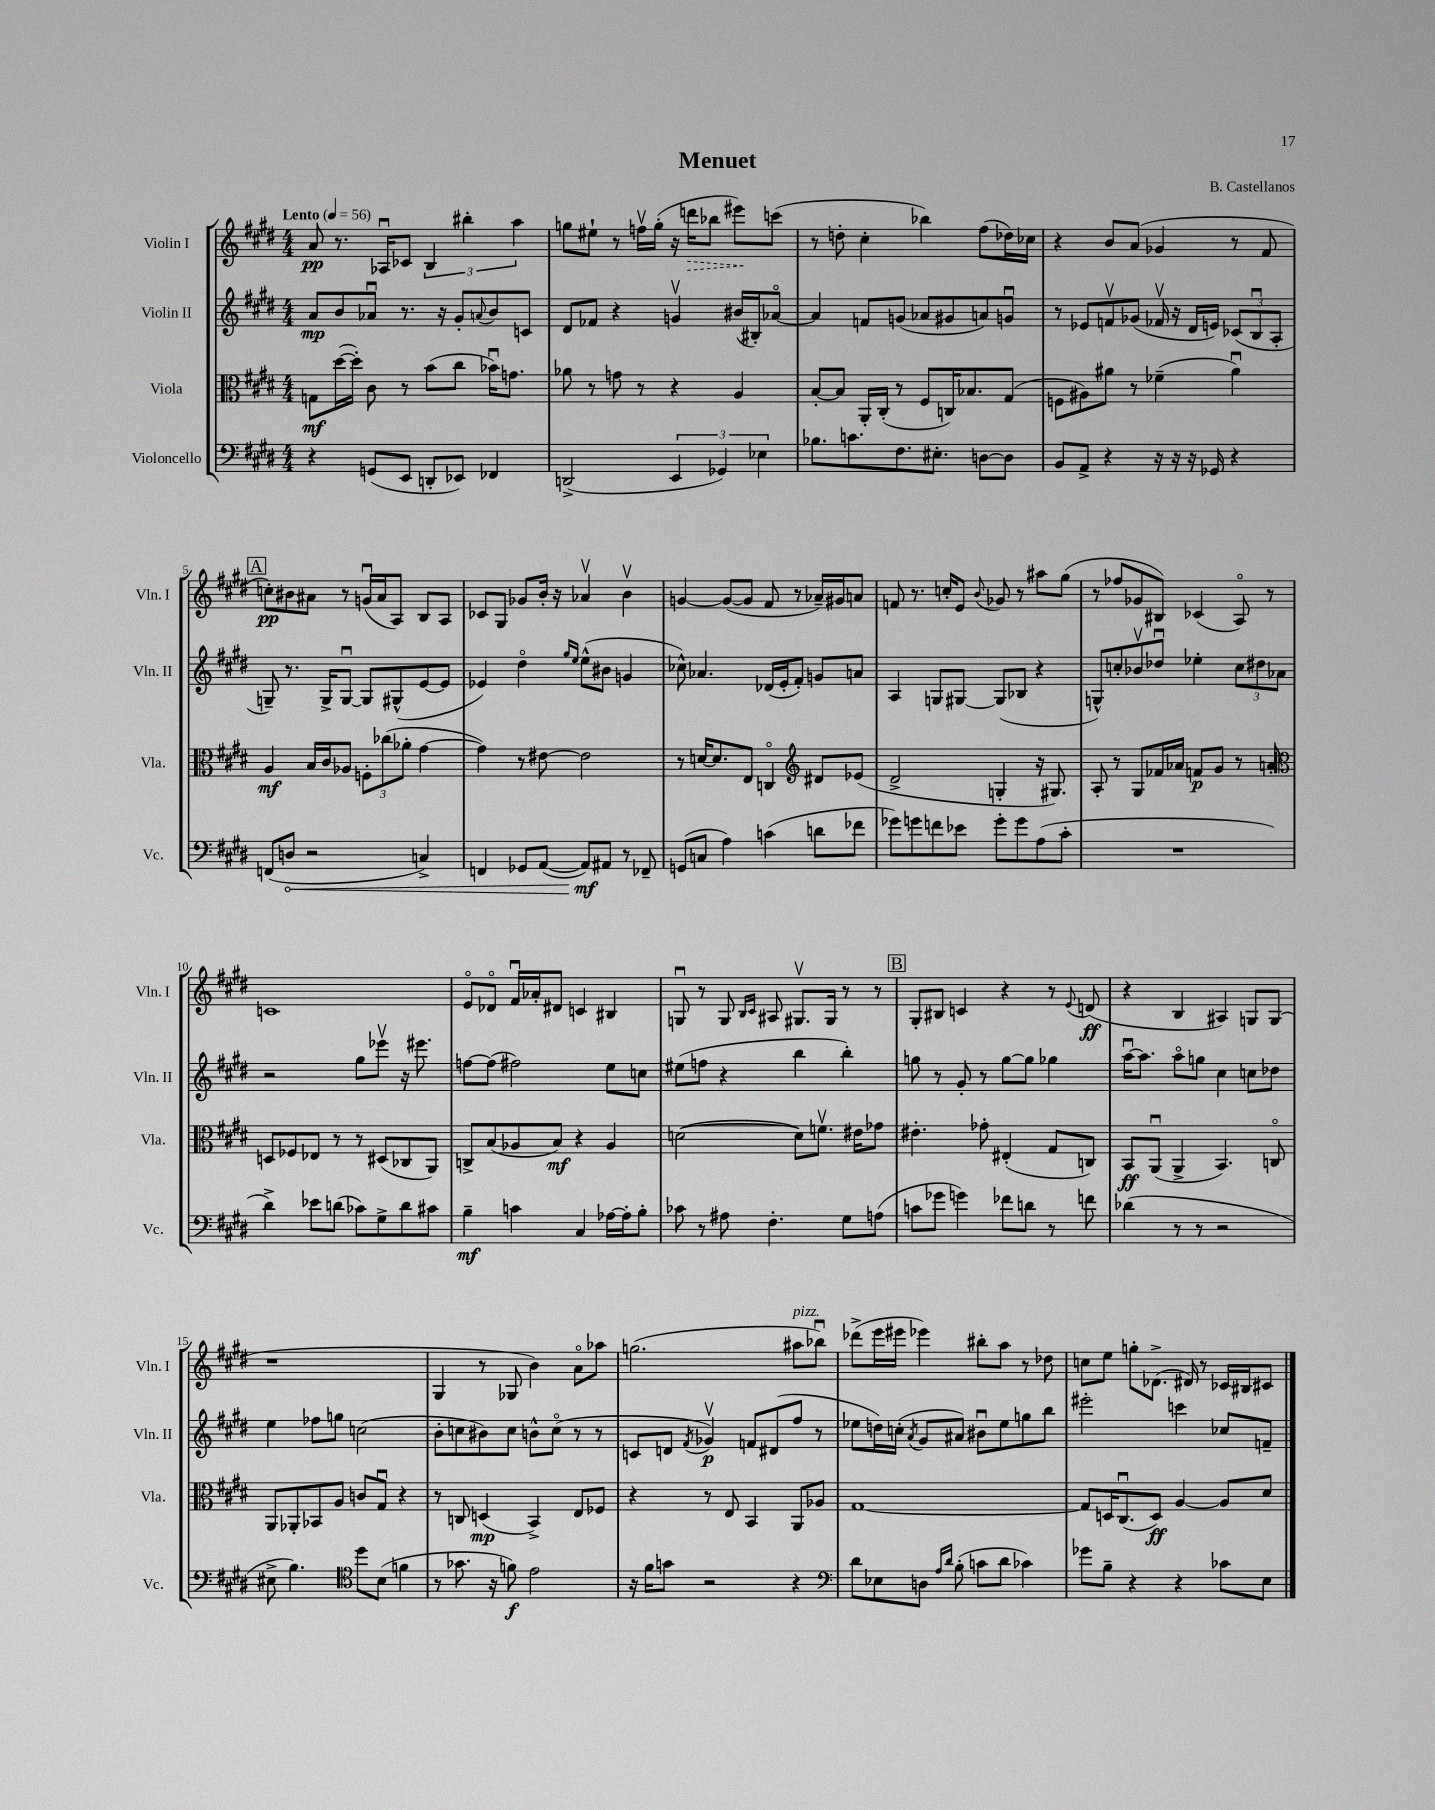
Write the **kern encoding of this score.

**kern	**dynam	**kern	**dynam	**kern	**dynam	**kern	**dynam
*part4	*part4	*part3	*part3	*part2	*part2	*part1	*part1
*staff4	*staff4	*staff3	*staff3	*staff2	*staff2	*staff1	*staff1
*I"Violoncello	*	*I"Viola	*	*I"Violin II	*	*I"Violin I	*
*I'Vc.	*	*I'Vla.	*	*I'Vln. II	*	*I'Vln. I	*
*clefF4	*	*clefC3	*	*clefG2	*	*clefG2	*
*k[f#c#g#d#]	*	*k[f#c#g#d#]	*	*k[f#c#g#d#]	*	*k[f#c#g#d#]	*
*M4/4	*	*M4/4	*	*M4/4	*	*M4/4	*
*MM56	*	*MM56	*	*MM56	*	*MM56	*
=1	=1	=1	=1	=1	=1	=1	=1
!	!	!	!	!	!	!LO:TX:a:B:t=Lento	!
4r	.	8Gn\L	mf	8a/L	mp	8a/	pp
.	.	([16dd#\L	.	8b/	.	8.r	.
.	.	16dd#'\JJ])	.	.	.	.	.
(8GGn/L	.	8c#\	.	8a-Xu/J	.	.	.
.	.	.	.	.	.	16A-Xu/KL	.
8EE/J	.	8r	.	8.r	.	8c-X/J	.
8DDn'/L	.	(8b\L	.	.	.	6B/	.
.	.	.	.	16r	.	.	.
8EE-X/J)	.	8cc#\J	.	8g#'/L	.	.	.
.	.	.	.	.	.	6bb#X'\	.
.	.	.	.	8qqan/	.	.	.
4FF-X/	.	16b-Xu\KL)	.	8b/	.	.	.
.	.	8.gn\J	.	.	.	.	.
.	.	.	.	.	.	6aa\	.
.	.	.	.	8cn/J	.	.	.
=2	=2	=2	=2	=2	=2	=2	=2
(2DDn^/	.	8a-X\	.	8d#/L	.	8ggn\L	.
.	.	8r	.	8f-X/J	.	8ee#X`\J	.
.	.	8gn\	.	4r	.	8r	.
.	.	8r	.	.	.	16ffnv\LL	.
.	.	.	.	.	.	(16gg'\JJ	.
6EE/	.	4r	.	4gnv/	.	16r	.
!	!	!	!	!	!	!	!LO:HP:b
.	.	.	.	.	.	16dddn\KL	>
.	.	.	.	.	.	8bb-X\J	.
6GG-X/)	.	.	.	.	.	.	.
.	.	4A/	.	(16b#X/LL	.	8eee#X\L)	.
.	.	.	.	16B#X'/J)	.	.	.
6E-X\	.	.	.	.	.	.	.
.	.	.	.	[8a-X/J	.	(8cccn\J	]
=3	=3	=3	=3	=3	=3	=3	=3
8.B-X\L	.	[8B'/L	.	4a-/]	.	8r	.
.	.	8B/J]	.	.	.	8ddn'\	.
8.cn\	.	.	.	.	.	.	.
.	.	16AA'/LL	.	8fn/L	.	4cc#'\	.
.	.	(16C#'/JJ	.	.	.	.	.
8.F#\	.	8r	.	(8gn/J	.	.	.
.	.	8F#/L	.	8a-X/L	.	4bb-X\)	.
8.E#X'\J	.	.	.	.	.	.	.
.	.	16Cn/K)	.	8g#X/	.	.	.
.	.	8.B-X/	.	.	.	.	.
[8Dn\L	.	.	.	8an/)	.	(8ff#\L	.
8D\J]	.	(8G#/J	.	8gnu/J	.	16dd-X\L)	.
.	.	.	.	.	.	16cc-X\JJ	.
=4	=4	=4	=4	=4	=4	=4	=4
8BB/L	.	8Fn\L	.	8r	.	4r	.
8AA^/J	.	8A#X\)	.	8e-X/L	.	.	.
4r	.	8a#X\J	.	8fnv/	.	8b/L	.
.	.	8r	.	(8g-X/J	.	(8a/J	.
16r	.	(4f-X~\	.	16f-Xv/	.	4g-X/	.
16r	.	.	.	16r	.	.	.
16r	.	.	.	16d#/LL	.	.	.
16GG-X/	.	.	.	16en/JJ)	.	.	.
4r	.	4a#u\)	.	(12c-X/L	.	8r	.
.	.	.	.	12Bu/	.	.	.
.	.	.	.	.	.	8f#/	.
.	.	.	.	12A'/J	.	.	.
!!LO:LB:g=z
!!LO:REH:place=s1:t=A
=5	=5	=5	=5	=5	=5	=5	=5
(8FFn/L	.	4A/	mf	8Gn~/)	.	8ccn'\L)	pp
!	!LO:HP:b	!	!	!	!	!	!
8Dn/J	<	.	.	8.r	.	8b#X\	.
2r	.	16B/LL	.	.	.	8a#X\J	.
.	.	16c#/J	.	16G^/KL	.	.	.
.	.	8A-X/J	.	[8Gu/J	.	8r	.
.	.	12Fn'\L	.	8G/L]	.	(16gnu/LL	.
.	.	.	.	.	.	16a#/J	.
.	.	(12cc-X\	.	.	.	.	.
.	.	.	.	(8G#X^^/	.	8A/J)	.
.	.	12a-X'\J	.	.	.	.	.
4Cn^/)	.	[4g#\	.	[8e/	.	8B/L	.
.	.	.	.	8e/J]	.	8A/J	.
=6	=6	=6	=6	=6	=6	=6	=6
4FFn/	.	4g#\])	.	4e-X/)	.	8c-X/L	.
.	.	.	.	.	.	8G#/J	.
8GG-X/L	.	8r	.	4dd#\	.	8g-X/L	.
([8AA/J	.	[8e#X\	.	.	.	16b'/Jk	.
.	.	.	.	.	.	16r	.
.	.	.	.	16qqgg#/LL	.	.	.
.	.	.	.	16qqee/JJ	.	.	.
8AA/L])	mf	2e#\]	.	(8ee^^\L	.	4a-Xv/	.
8AA#X/J	[	.	.	8b#X\J	.	.	.
8r	.	.	.	4gn/	.	4bv\	.
8FF-X~/	.	.	.	.	.	.	.
=7	=7	=7	=7	=7	=7	=7	=7
(8GGn/L	.	8r	.	8cc-X^^\)	.	[4gn/	.
8Cn/J	.	[16dn/KL	.	4.a-X/	.	.	.
.	.	8.d/]	.	.	.	.	.
4A\)	.	.	.	.	.	(8g/L_	.
.	.	8E/J	.	.	.	8g/J]	.
(4cn\	.	4Cn/	.	(16d-X/LL	.	8f#/	.
.	.	.	.	16e'/J	.	.	.
.	.	.	.	8f#'/J)	.	8r	.
*	*	*clefG2	*	*	*	*	*
8dn\L	.	8d#X/L	.	8gn/L	.	16a-X~/LL)	.
.	.	.	.	.	.	16g#X/J	.
8f-X\J	.	(8e-X/J	.	8an/J	.	8an/J	.
=8	=8	=8	=8	=8	=8	=8	=8
8g-X\L)	.	2d#^/	.	4A/	.	8fn/	.
8gn\	.	.	.	.	.	8.r	.
8fn\	.	.	.	8Gn/L	.	.	.
.	.	.	.	.	.	16ccn'/KL	.
8e-X\J	.	.	.	[8G#X/J	.	8e/J	.
.	.	.	.	.	.	8qqb/	.
8g'\L	.	4Gn'/	.	(8G#/L]	.	8g-X/	.
8g\	.	.	.	8B-X/J	.	8r	.
(8A\	.	16r	.	4r	.	8aa#X\L	.
.	.	8.G#X/)	.	.	.	.	.
8c#'\J	.	.	.	.	.	(8gg#\J	.
=9	=9	=9	=9	=9	=9	=9	=9
1r	.	8A'/	.	8Gn^^/L)	.	8r	.
.	.	8r	.	8ccn'/	.	8ff-X/L	.
.	.	8G#/L	.	8b-Xv/	.	8g-X/	.
.	.	16f-X/L	.	8dd-Xu/J	.	8B#X/J)	.
.	.	16a-X/JJ	.	.	.	.	.
.	.	8fn/L	p	4ee-X'\	.	(4c-X/	.
.	.	8g#/J	.	.	.	.	.
.	.	8r	.	12cc\L	.	8A/)	.
.	.	.	.	12dd#X\	.	.	.
.	.	8an'/	.	.	.	8r	.
.	.	.	.	12a-X\J	.	.	.
!!LO:LB:g=z
=10	=10	=10	=10	=10	=10	=10	=10
*	*	*clefC3	*	*	*	*	*
4d#^\)	.	8Dn/L	.	2r	.	1cn	.
.	.	8F-X/	.	.	.	.	.
8e-X\L	.	8E-X/J	.	.	.	.	.
(8dn\J	.	8r	.	.	.	.	.
8c-X\L)	.	8r	.	8gg#\L	.	.	.
8G#^\	.	(8D#X/L	.	8eee-Xv\J	.	.	.
8d\	.	8C-X/	.	16r	.	.	.
.	.	.	.	8.eee#X\	.	.	.
8c#X\J	.	8AA/J)	.	.	.	.	.
=11	=11	=11	=11	=11	=11	=11	=11
4B~\	mf	8Cn^/L	.	[8ffn\L	.	8e/L	.
.	.	(8B/	.	(8ff\J]	.	8d-X/J	.
4cn\	.	8A-X/	.	2ff#X\)	.	16f#u/LL	.
.	.	.	.	.	.	16a-X'/J	.
.	.	8B/J)	mf	.	.	8d#X/J	.
4C#/	.	4r	.	.	.	4cn/	.
[16A-X\LL	.	4A-/	.	8ee\L	.	4B#X/	.
16A-'\J]	.	.	.	.	.	.	.
8B'\J	.	.	.	8ccn\J	.	.	.
=12	=12	=12	=12	=12	=12	=12	=12
8c-X\	.	([2dn\	.	(8ee#X\L	.	8Gnu/	.
8r	.	.	.	8ffn\J	.	8r	.
8A#X\	.	.	.	4r	.	8G/	.
.	.	.	.	.	.	16qqB/LL	.
.	.	.	.	.	.	16qqc#/JJ	.
4.F#'\	.	.	.	.	.	8A#X/	.
.	.	8d\L])	.	4bb\	.	8.G#Xv/L	.
.	.	8.fnv\J	.	.	.	.	.
.	.	.	.	.	.	16G#/Jk	.
8G#\L	.	.	.	4bb'\)	.	8r	.
.	.	16e#X\KL	.	.	.	.	.
(8An\J	.	8g-X\J	.	.	.	8r	.
!!LO:REH:place=s1:t=B
=13	=13	=13	=13	=13	=13	=13	=13
8cn\L	.	4.e#X'\	.	8ggn\	.	8G#'/L	.
8g-X\J	.	.	.	8r	.	8B#X/J	.
4gn\)	.	.	.	8g#'/	.	4cn/	.
.	.	8g-X'\	.	8r	.	.	.
8f-X\L	.	(4E#X'/	.	[8gg\L	.	4r	.
8dn\J	.	.	.	8gg\J]	.	.	.
8r	.	8G#/L	.	4gg-X\	.	8r	.
.	.	.	.	.	.	8qqe/	.
8fn\	.	8Cn/J)	.	.	.	(8dn/	ff
=14	=14	=14	=14	=14	=14	=14	=14
(4d-X\	.	8BB/L	ff	[16aau\KL	.	4r	.
.	.	.	.	8.aa\J]	.	.	.
.	.	(8AAu/J	.	.	.	.	.
8r	.	4AA^/	.	8aa\L	.	4B/	.
8r	.	.	.	8ggn\J	.	.	.
2r	.	4.BB/)	.	4cc#\	.	4A#X/)	.
.	.	.	.	8ccn\L	.	8Gn/L	.
.	.	8Cn/	.	8dd-X\J	.	(8G/J	.
!!LO:LB:g=z
=15	=15	=15	=15	=15	=15	=15	=15
8E#X^\	.	8AA/L	.	4ee\	.	1r	.
4.B\)	.	8AA-X'/	.	.	.	.	.
.	.	8BB-X/	.	8ff-X\L	.	.	.
.	.	8A/J	.	8ggn\J	.	.	.
*clefC4	*	*	*	*	*	*	*
8dd#\L	.	8cn/L	.	(2ccn\	.	.	.
(8B\J	.	8G#u/J	.	.	.	.	.
4fn\	.	4r	.	.	.	.	.
=16	=16	=16	=16	=16	=16	=16	=16
8r	.	8r	.	8b'\L	.	4G#/	.
8.g-X\	.	8Cn/	.	8ccn\	.	.	.
.	.	(4Dn/	mp	8b#X\)	.	8r	.
16r	.	.	.	.	.	.	.
8fn\)	f	.	.	8cc\J	.	8G-X/	.
2e\	.	4BB^/)	.	8bn^^\L	.	4b\)	.
.	.	.	.	(8cc\J	.	.	.
.	.	8E/L	.	8r	.	8a\L	.
.	.	8F-X/J	.	8r	.	8aa-X\J	.
=17	=17	=17	=17	=17	=17	=17	=17
16r	.	4r	.	8cn/L	.	(2.ggn\	.
16f#\KL	.	.	.	.	.	.	.
8gn\J	.	.	.	8dn/J	.	.	.
.	.	.	.	8qf#/	.	.	.
2r	.	8r	.	4g-Xv/)	p	.	.
.	.	8E/	.	.	.	.	.
.	.	4BB/	.	8fn/L	.	.	.
.	.	.	.	(8d#X/	.	.	.
!	!	!	!	!	!	!LO:TX:a:i:t=pizz.	!
4r	.	8AA/L	.	8ff#/J	.	8aa#X\L	.
.	.	8A-X/J	.	8r	.	8bb-Xu\J)	.
=18	=18	=18	=18	=18	=18	=18	=18
*clefF4	*	*	*	*	*	*	*
8d#\L	.	[1G#	.	8ee-X\L	.	(8ddd-X^\L	.
8E-X\	.	.	.	16ddn\L)	.	16eee\L	.
.	.	.	.	(16ccn'\JJ	.	16eee#X\JJ	.
.	.	.	.	8qa/	.	.	.
8Dn\J	.	.	.	8g#/L	.	4eee-X\)	.
16qqA/LL	.	.	.	.	.	.	.
16qqd#/JJ	.	.	.	.	.	.	.
(8B'\	.	.	.	8a#X/J)	.	.	.
8cn\L	.	.	.	8b#Xu\L	.	8bb#X'\L	.
8d#\J	.	.	.	8ee-\	.	8aa\J	.
4c-X\)	.	.	.	8ggn\	.	8r	.
.	.	.	.	8bb\J	.	8dd-X\	.
=19	=19	=19	=19	=19	=19	=19	=19
8g-X\L	.	8G#/L]	.	2eee#X'\	.	8ccn\L	.
8B~\J	.	16Dn/K	.	.	.	8ee\J	.
.	.	(8.C#u/	.	.	.	.	.
4r	.	.	.	.	.	8ggn'\L	.
.	.	8D/J)	ff	.	.	(8.d-X^\J	.
4r	.	[4A/	.	4cccn\	.	.	.
.	.	.	.	.	.	16d#X/)	.
.	.	.	.	.	.	8r	.
8c-X\L	.	8A/L]	.	8cc-X/L	.	16c-X/LL	.
.	.	.	.	.	.	16B#X/J	.
8E\J	.	8d#/J	.	8fn~/J	.	8c#X/J	.
==	==	==	==	==	==	==	==
*-	*-	*-	*-	*-	*-	*-	*-
